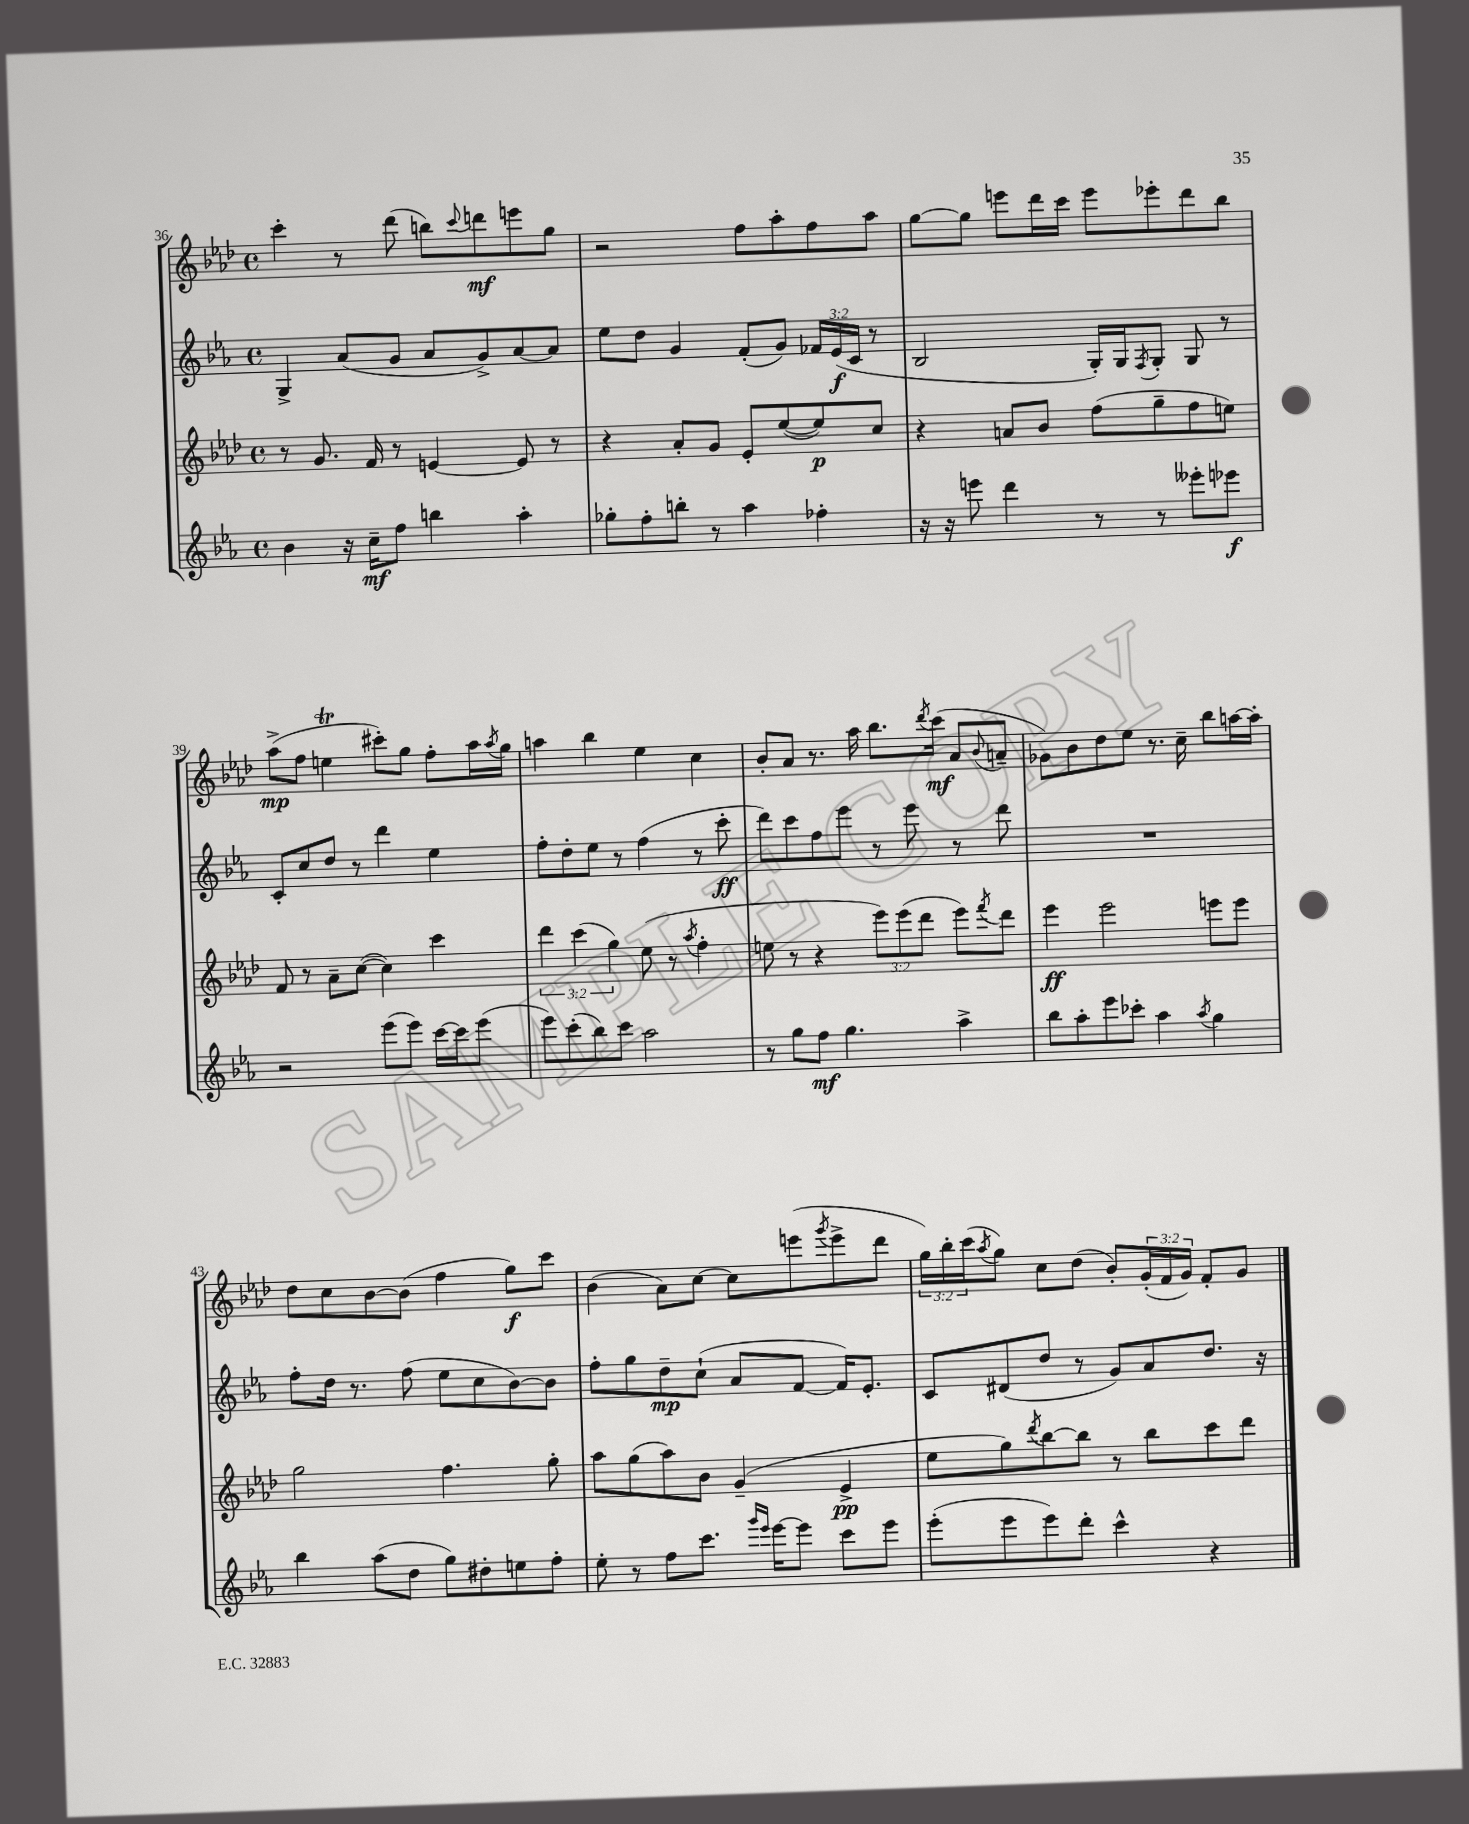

**kern	**dynam	**kern	**dynam	**kern	**dynam	**kern	**dynam
*part4	*part4	*part3	*part3	*part2	*part2	*part1	*part1
*staff4	*staff4	*staff3	*staff3	*staff2	*staff2	*staff1	*staff1
*clefG2	*	*clefG2	*	*clefG2	*	*clefG2	*
*k[b-e-a-]	*	*k[b-e-a-d-]	*	*k[b-e-a-]	*	*k[b-e-a-d-]	*
*M4/4	*	*M4/4	*	*M4/4	*	*M4/4	*
*met(c)	*	*met(c)	*	*met(c)	*	*met(c)	*
=36	=36	=36	=36	=36	=36	=36	=36
4b-\	.	8r	.	4G^/	.	4ccc'\	.
.	.	8.g/	.	.	.	.	.
16r	.	.	.	(8a-/L	.	8r	.
16cc~\KL	mf	16f/	.	.	.	.	.
8ff\J	.	8r	.	8g/J	.	(8ddd-\	.
4bbn\	.	[4en/	.	8a-/L	.	8bbn\L)	.
.	.	.	.	.	.	8qqccc/	.
.	.	.	.	8g^/)	.	8dddn\	mf
4aa-'\	.	8e/]	.	[8a-/	.	8eeen\	.
.	.	8r	.	8a-/J]	.	8gg\J	.
=37	=37	=37	=37	=37	=37	=37	=37
8gg-X'\L	.	4r	.	8ee-\L	.	2r	.
8ff'\	.	.	.	8dd\J	.	.	.
8bbn'\J	.	8a-'/L	.	4g/	.	.	.
8r	.	8g/J	.	.	.	.	.
4aa-\	.	8e-'/L	.	(8f'/L	.	8ff\L	.
.	.	([8ee-/	.	8g/J)	.	8aa-'\	.
4ff-X'\	.	8ee-/])	p	24f-X/LL	.	8ff\	.
.	.	.	.	(24e-/	f	.	.
.	.	.	.	24c/JJ	.	.	.
.	.	8cc/J	.	8r	.	8aa-\J	.
=38	=38	=38	=38	=38	=38	=38	=38
16r	.	4r	.	2B-/	.	[8gg\L	.
16r	.	.	.	.	.	.	.
8eeen\	.	.	.	.	.	8gg\J]	.
4ddd\	.	8an/L	.	.	.	8eeen\L	.
.	.	8b-/J	.	.	.	16ddd-\L	.
.	.	.	.	.	.	16ccc\JJ	.
8r	.	(8ff\L	.	16G'/LL)	.	8eee\L	.
.	.	.	.	16G/J	.	.	.
.	.	.	.	8qF/	.	.	.
8r	.	8gg~\	.	8G'/J	.	8eee-X'\	.
8eee--X'\L	.	8ff\	.	8G/	.	8ddd-\	.
8eee-X\J	f	8een\J)	.	8r	.	8bb-\J	.
!!LO:LB:g=z
=39	=39	=39	=39	=39	=39	=39	=39
2r	.	8f/	.	8c'/L	.	(8aa-^\L	mp
.	.	8r	.	8cc/	.	8ff\J	.
.	.	8a-~\L	.	8dd/J	.	4eent\	.
.	.	([8cc\J	.	8r	.	.	.
(8eee-\L	.	4cc\])	.	4ddd\	.	8ccc#X'\L)	.
8eee-\J)	.	.	.	.	.	8gg\J	.
[16ccc\LL	.	4ccc\	.	4ee-\	.	8ff'\L	.
16ccc\J]	.	.	.	.	.	.	.
(8eee-\J	.	.	.	.	.	16aa-\L	.
.	.	.	.	.	.	8qaa-/	.
.	.	.	.	.	.	16gg\JJ	.
=40	=40	=40	=40	=40	=40	=40	=40
8eee-\L)	.	6ddd-\	.	8ff'\L	.	4aan\	.
(8ccc'\	.	.	.	8dd'\	.	.	.
.	.	(6ccc\	.	.	.	.	.
8bb-\)	.	.	.	8ee-\J	.	4bb-\	.
.	.	6gg\)	.	.	.	.	.
8ccc\J	.	.	.	8r	.	.	.
2aa-\	.	(8ee-\	.	(4ff\	.	4ee-\	.
.	.	8r	.	.	.	.	.
.	.	8qaa-/	.	.	.	.	.
.	.	4ff'\	.	8r	.	4cc\	.
.	.	.	.	8ccc'\	ff	.	.
=41	=41	=41	=41	=41	=41	=41	=41
8r	.	8een\	.	8ddd\L)	.	8b-'/L	.
8gg\L	.	8r	.	8ccc\	.	8a-/J	.
8ff\J	mf	4r	.	8ff\	.	8.r	.
4.gg\	.	.	.	8eee-\J	.	.	.
.	.	.	.	.	.	16aa-\	.
.	.	12eee-\L)	.	8r	.	8.bb-\L	.
.	.	(12eee-\	.	.	.	.	.
.	.	.	.	8eee-\	.	.	.
.	.	12ddd-\J	.	.	.	.	.
.	.	.	.	.	.	8qddd-/	.
.	.	.	.	.	.	(16ccc\Jk	mf
4aa-^\	.	8eee-\L)	.	8r	.	8a-/L	.
.	.	8qfff/	.	.	.	8qqb-/	.
.	.	8ddd-\J	.	8ddd\	.	8an~/J	.
=42	=42	=42	=42	=42	=42	=42	=42
8bb-\L	.	4eee-\	ff	1r	.	8g-X\L)	.
8aa-'\	.	.	.	.	.	8b-\	.
8eee-\	.	2eee-\	.	.	.	8dd-\	.
8ccc-X'\J	.	.	.	.	.	8ee-\J	.
4aa-\	.	.	.	.	.	8.r	.
.	.	.	.	.	.	16cc~\	.
8qaa-/	.	.	.	.	.	.	.
4gg\	.	8eeen\L	.	.	.	8bb-\L	.
.	.	8eee\J	.	.	.	[16aan\L	.
.	.	.	.	.	.	16aa'\JJ]	.
!!LO:LB:g=z
=43	=43	=43	=43	=43	=43	=43	=43
4bb-\	.	2gg\	.	8ff'\L	.	8dd-\L	.
.	.	.	.	16dd\Jk	.	8cc\	.
.	.	.	.	8.r	.	.	.
(8aa-\L	.	.	.	.	.	[8b-\	.
8dd\J	.	.	.	(8ff\	.	(8b-\J]	.
8gg\L)	.	4.ff\	.	8ee-\L	.	4ff\	.
8dd#X'\	.	.	.	8cc\	.	.	.
8een\	.	.	.	[8b-\)	.	8gg\L)	f
8ff'\J	.	8gg'\	.	8b-\J]	.	8ccc\J	.
=44	=44	=44	=44	=44	=44	=44	=44
8ee-'\	.	8aa-\L	.	8ff'\L	.	(4b-\	.
8r	.	(8gg\	.	8gg\	.	.	.
8ff\L	.	8aa-\)	.	8dd~\	mp	8a-\L)	.
8.ccc\J	.	8b-\J	.	(8cc`\J	.	[8cc\J	.
.	.	(4g~/	.	8a-/L	.	8cc\L]	.
16qqggg/LL	.	.	.	.	.	.	.
16qqeee-/JJ	.	.	.	.	.	.	.
[16eee-\KL	.	.	.	.	.	.	.
8eee-\J]	.	.	.	[8f/J	.	(8eeen\	.
.	.	.	.	.	.	8qggg/	.
8ccc\L	.	4e-^/	pp	16f/KL])	.	8eee^\	.
.	.	.	.	8.e-'/J	.	.	.
8eee-\J	.	.	.	.	.	8ddd-\J	.
=45	=45	=45	=45	=45	=45	=45	=45
(8eee-'\L	.	8ee-\L	.	8c/L	.	24gg\LL)	.
.	.	.	.	.	.	24bb-'\	.
.	.	.	.	.	.	(24ccc\J	.
.	.	.	.	.	.	8qaa-/	.
8eee-\	.	8gg\)	.	(8d#X/	.	8gg\J)	.
.	.	8qddd-/	.	.	.	.	.
8eee-\)	.	[8bb-\	.	8dd/J	.	8cc\L	.
8ddd'\J	.	8bb-\J]	.	8r	.	(8dd-\J	.
4ccc^^\	.	8r	.	8g/L)	.	8b-'/L)	.
.	.	8bb-\L	.	8a-/	.	(24g'/L	.
.	.	.	.	.	.	24f/	.
.	.	.	.	.	.	24g/JJ)	.
4r	.	8ccc\	.	8.dd/J	.	8f'/L	.
.	.	8ddd-\J	.	.	.	8g/J	.
.	.	.	.	16r	.	.	.
==	==	==	==	==	==	==	==
*-	*-	*-	*-	*-	*-	*-	*-
